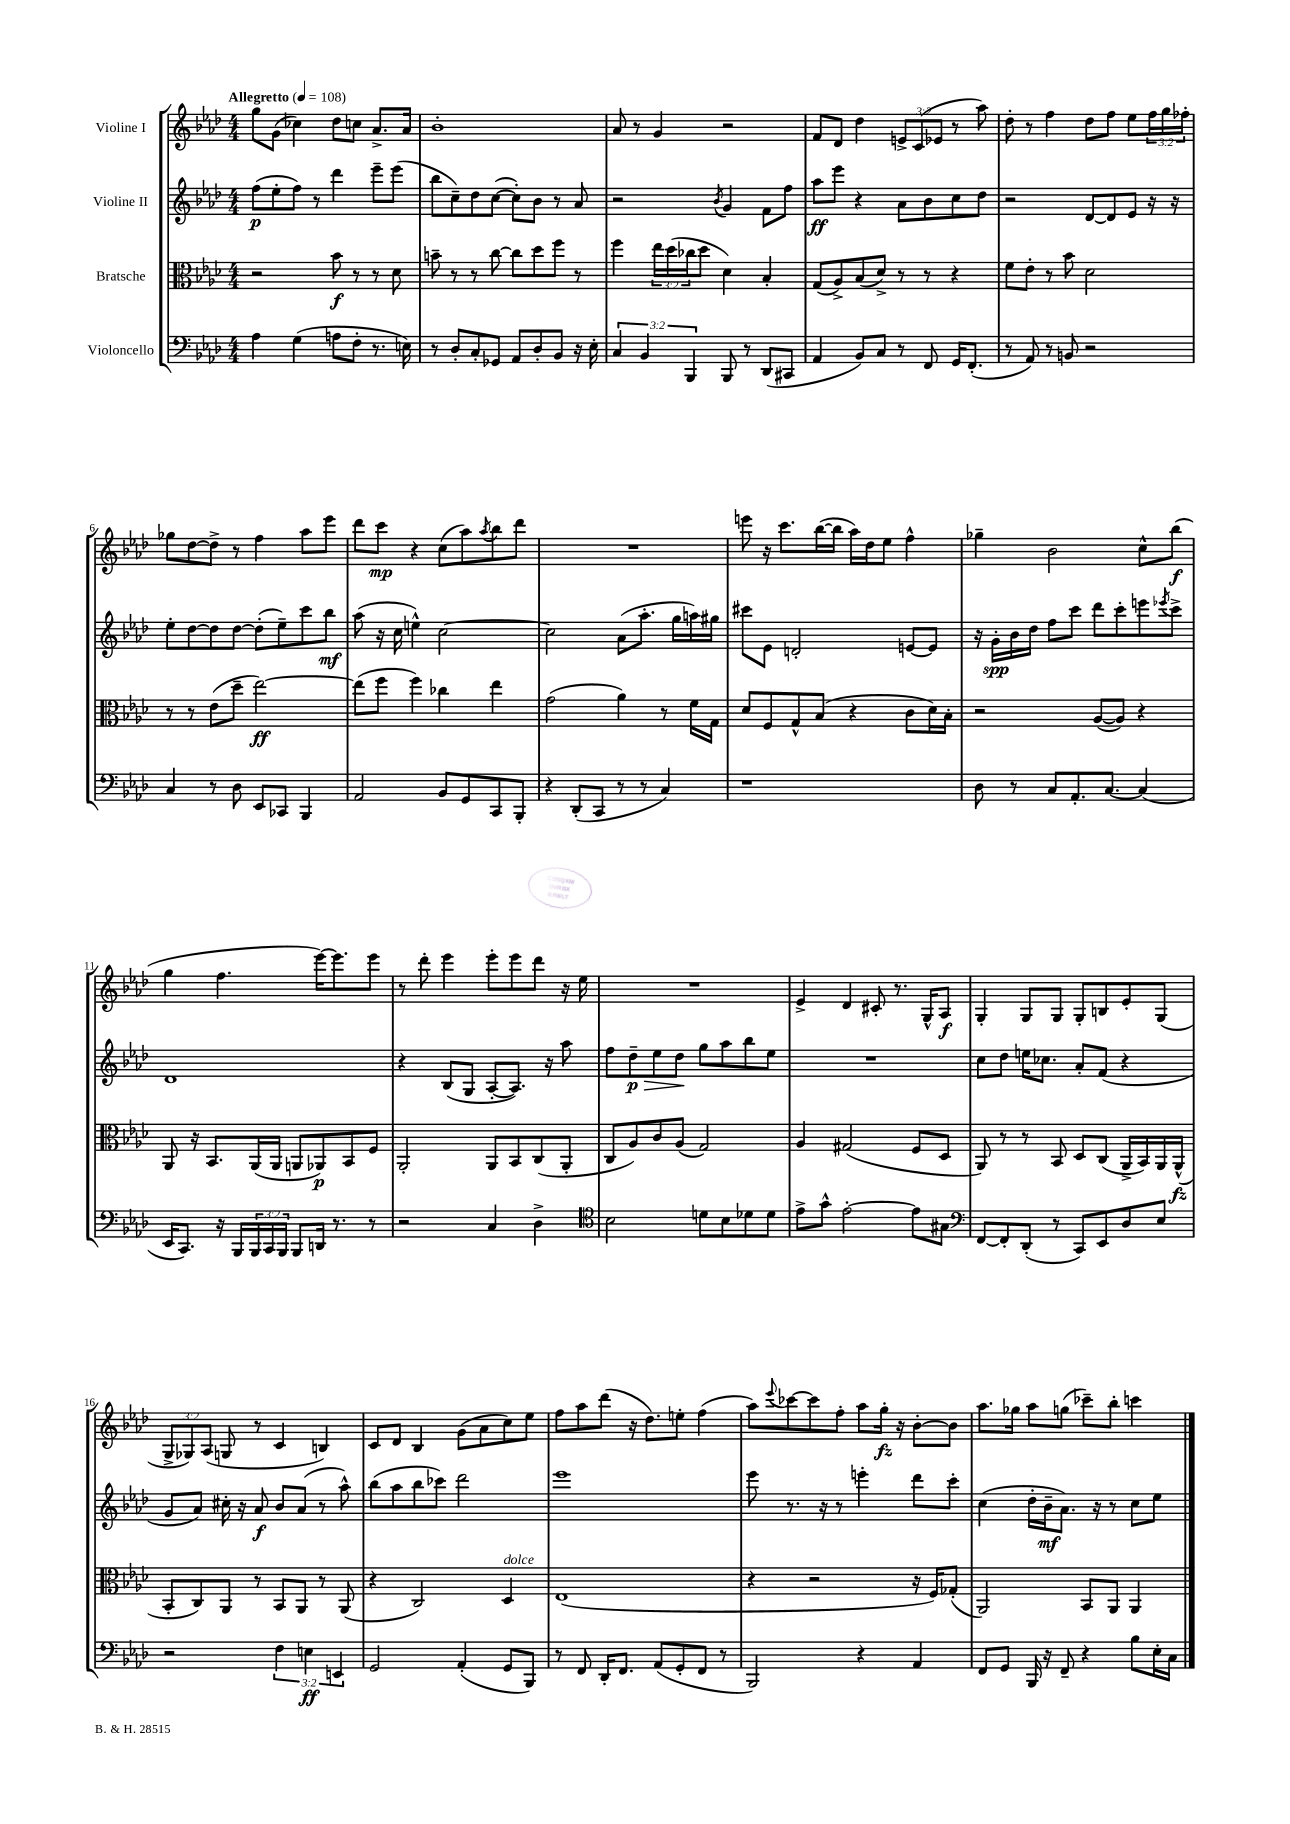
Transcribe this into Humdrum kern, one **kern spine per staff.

**kern	**kern	**kern	**kern
*staff4	*staff3	*staff2	*staff1
*clefF4	*clefC3	*clefG2	*clefG2
*k[b-e-a-d-]	*k[b-e-a-d-]	*k[b-e-a-d-]	*k[b-e-a-d-]
*M4/4	*M4/4	*M4/4	*M4/4
*MM108	*MM108	*MM108	*MM108
4A-	2r	(8ff	8gg
.	.	8ee-'	(8g
(4G	.	8ff)	4cc-)
.	.	8r	.
8A	8b-	4ddd-	8dd-
8F'	8r	.	8cc
8.r	8r	8eee-~	8.a-^
.	8d-	(8eee-	.
16E)	.	.	16a-
=	=	=	=
8r	8b~	8bb-	1b-'
8D-'	8r	8cc~)	.
8C'	8r	8dd-	.
8GG-	[8cc	([8cc	.
8AA-	8cc]	8cc'])	.
8D-'	8dd-	8b-	.
8BB-	8ff	8r	.
16r	8r	8a-	.
16E-'	.	.	.
=	=	=	=
6C	4ff	2r	8a-
.	.	.	8r
6BB-	.	.	.
.	24ee-	.	4g
.	(24dd-	.	.
6BBB-	24cc-	.	.
.	8dd-	.	.
.	.	8qb-	.
8BBB-	4d-)	4g	2r
8r	.	.	.
(8DD-	4B-'	8f	.
8CC#	.	8ff	.
=	=	=	=
4AA-	(8G	8aa-	8f
.	8A-^)	8eee-	8d-
8BB-)	(8B-	4r	4dd-
8C	8d-^)	.	.
8r	8r	8a-	12e^
.	.	.	(12c
8FF	8r	8b-	.
.	.	.	12e-
16GG	4r	8cc	8r
(8.FF'	.	.	.
.	.	8dd-	8aa-)
=	=	=	=
8r	8f	2r	8dd-'
8AA-)	8e-'	.	8r
8r	8r	.	4ff
8BB	8b-	.	.
2r	2d-	[8d-	8dd-
.	.	8d-]	8ff
.	.	8e-	8ee-
.	.	16r	24ff
.	.	.	24gg
.	.	16r	.
.	.	.	24ff-'
=	=	=	=
4C	8r	8ee-'	8gg-
.	8r	[8dd-	[8dd-
8r	(8e-	8dd-]	8dd-^]
8D-	8dd-~	[8dd-	8r
8EE-	[2ee-)	(8dd-']	4ff
8CC-	.	8ee-~)	.
4BBB-	.	8ccc	8aa-
.	.	8bb-	8eee-
=	=	=	=
2AA-	(8ee-]	(8aa-	8ddd-
.	8ff	16r	8ccc
.	.	16cc	.
.	4ff)	4ee^^)	4r
8BB-	4cc-	[2cc	(8cc
8GG	.	.	8aa-)
.	.	.	8qaa-
8CC	4ee-	.	8bb-
8BBB-'	.	.	8ddd-
=	=	=	=
4r	(2g	2cc]	1r
(8DD-'	.	.	.
8CC	.	.	.
8r	4a-)	(8a-	.
8r	.	8.aa-'	.
4C)	8r	.	.
.	.	16gg	.
.	16f	16aa)	.
.	16G	16gg#	.
=	=	=	=
1r	8d-	8ccc#	8eee
.	8F	8e-	16r
.	.	.	8.ccc
.	8G^^	2d'	.
.	(8B-	.	([16bb-
.	.	.	16bb-]
.	4r	.	16aa-)
.	.	.	16dd-
.	.	.	8ee-
.	8c	[8e	4ff^^
.	16d-)	8e]	.
.	16B-'	.	.
=	=	=	=
8D-	2r	16r	4gg-~
.	.	16g'	.
8r	.	16b-	.
.	.	16dd-	.
8C	.	8ff	2b-
8.AA-'	.	8ccc	.
.	([8A-	8ddd-	.
[8.C	.	.	.
.	8A-])	8ccc'	.
(4C]	4r	8eee	8cc^^
.	.	8qeee-	.
.	.	8ccc^	(8bb-
=	=	=	=
16EE-	8AA-	1d-	4gg
8.CC)	.	.	.
.	16r	.	.
.	8.BB-	.	.
16r	.	.	4.ff
16BBB-	.	.	.
24BBB-	(16AA-	.	.
24CC	.	.	.
.	16AA-	.	.
24BBB-	.	.	.
8BBB-	8AA	.	.
16DD	8AA-)	.	[16eee-)
8.r	.	.	8.eee-]
.	8BB-	.	.
8r	8F	.	8eee-
=	=	=	=
2r	2AA-'	4r	8r
.	.	.	8ddd-'
.	.	(8B-	4eee-
.	.	8G	.
4C	8AA-	[8A-'	8eee-'
.	8BB-	8.A-])	8eee-
4D-^	(8C	.	8ddd-
.	.	16r	.
.	8AA-'	8aa-	16r
.	.	.	16ee-
=	=	=	=
*clefC4	*	*	*
2B-	8C	8ff	1r
.	8A-)	8dd-~	.
.	8c	8ee-	.
.	(8A-	8dd-	.
8d	2G)	8gg	.
8B-	.	8aa-	.
8d-	.	8bb-	.
8d-	.	8ee-	.
=	=	=	=
8e-^	4A-	1r	4e-^
8g^^	.	.	.
[2e-'	(2G#	.	4d-
.	.	.	8c#'
.	.	.	8.r
8e-]	8F	.	.
.	.	.	16G^^
8G#	8D-	.	8A-
=	=	=	=
*clefF4	*	*	*
[8FF	8AA-)	8cc	4G'
8FF']	8r	8dd-	.
(8DD-'	8r	16ee	8G
.	.	8.cc-	.
8r	8BB-	.	8G
8CC)	8D-	8a-'	8G'
8EE-	(8C	(8f	8B
8D-	16AA-^	4r	8e-'
.	16BB-)	.	.
8E-	16AA-	.	(8G
.	(16AA-^^	.	.
=	=	=	=
2r	8BB-'	8g	12G^
.	.	.	12G-)
.	8C)	8a-)	.
.	.	.	(12A-
.	8AA-	16cc#'	8G
.	.	16r	.
.	8r	8a-	8r
6F	8BB-	8b-	4c
.	8AA-	(8a-	.
6E	.	.	.
.	8r	8r	4B)
6EE	.	.	.
.	(8AA-	8aa-^^)	.
=	=	=	=
2GG	4r	(8bb-	8c
.	.	8aa-	8d-
.	2C)	8bb-	4B-
.	.	8ccc-)	.
(4AA-'	.	2ddd-	(8g
.	.	.	8a-
8GG	4D-	.	8cc)
8BBB-)	.	.	8ee-
=	=	=	=
8r	(1E-	1eee-	8ff
8FF	.	.	8aa-
16DD-'	.	.	(8ddd-
8.FF	.	.	.
.	.	.	16r
.	.	.	8.dd-)
(8AA-	.	.	.
8GG'	.	.	8ee'
8FF	.	.	(4ff
8r	.	.	.
=	=	=	=
2BBB-)	4r	8eee-	8aa-)
.	.	.	8qqeee-
.	.	8.r	[8ccc-
.	2r	.	8ccc-]
.	.	16r	.
.	.	8r	8ff'
4r	.	4eee'	8aa-
.	.	.	16gg'
.	.	.	16r
4AA-	16r	8ddd-	[8b-'
.	16F)	.	.
.	(8G-'	8ccc'	8b-]
=	=	=	=
8FF	2AA-)	(4cc	8.aa-
8GG	.	.	.
.	.	.	16gg-
16BBB-	.	16dd-'	8aa-
16r	.	16b-~	.
8FF~	.	8.a-)	(8gg
4r	8BB-	.	8ccc-~)
.	.	16r	.
.	8AA-	8r	8bb-'
8B-	4AA-	8cc	4ccc
16E-'	.	8ee-	.
16C	.	.	.
==	==	==	==
*-	*-	*-	*-
